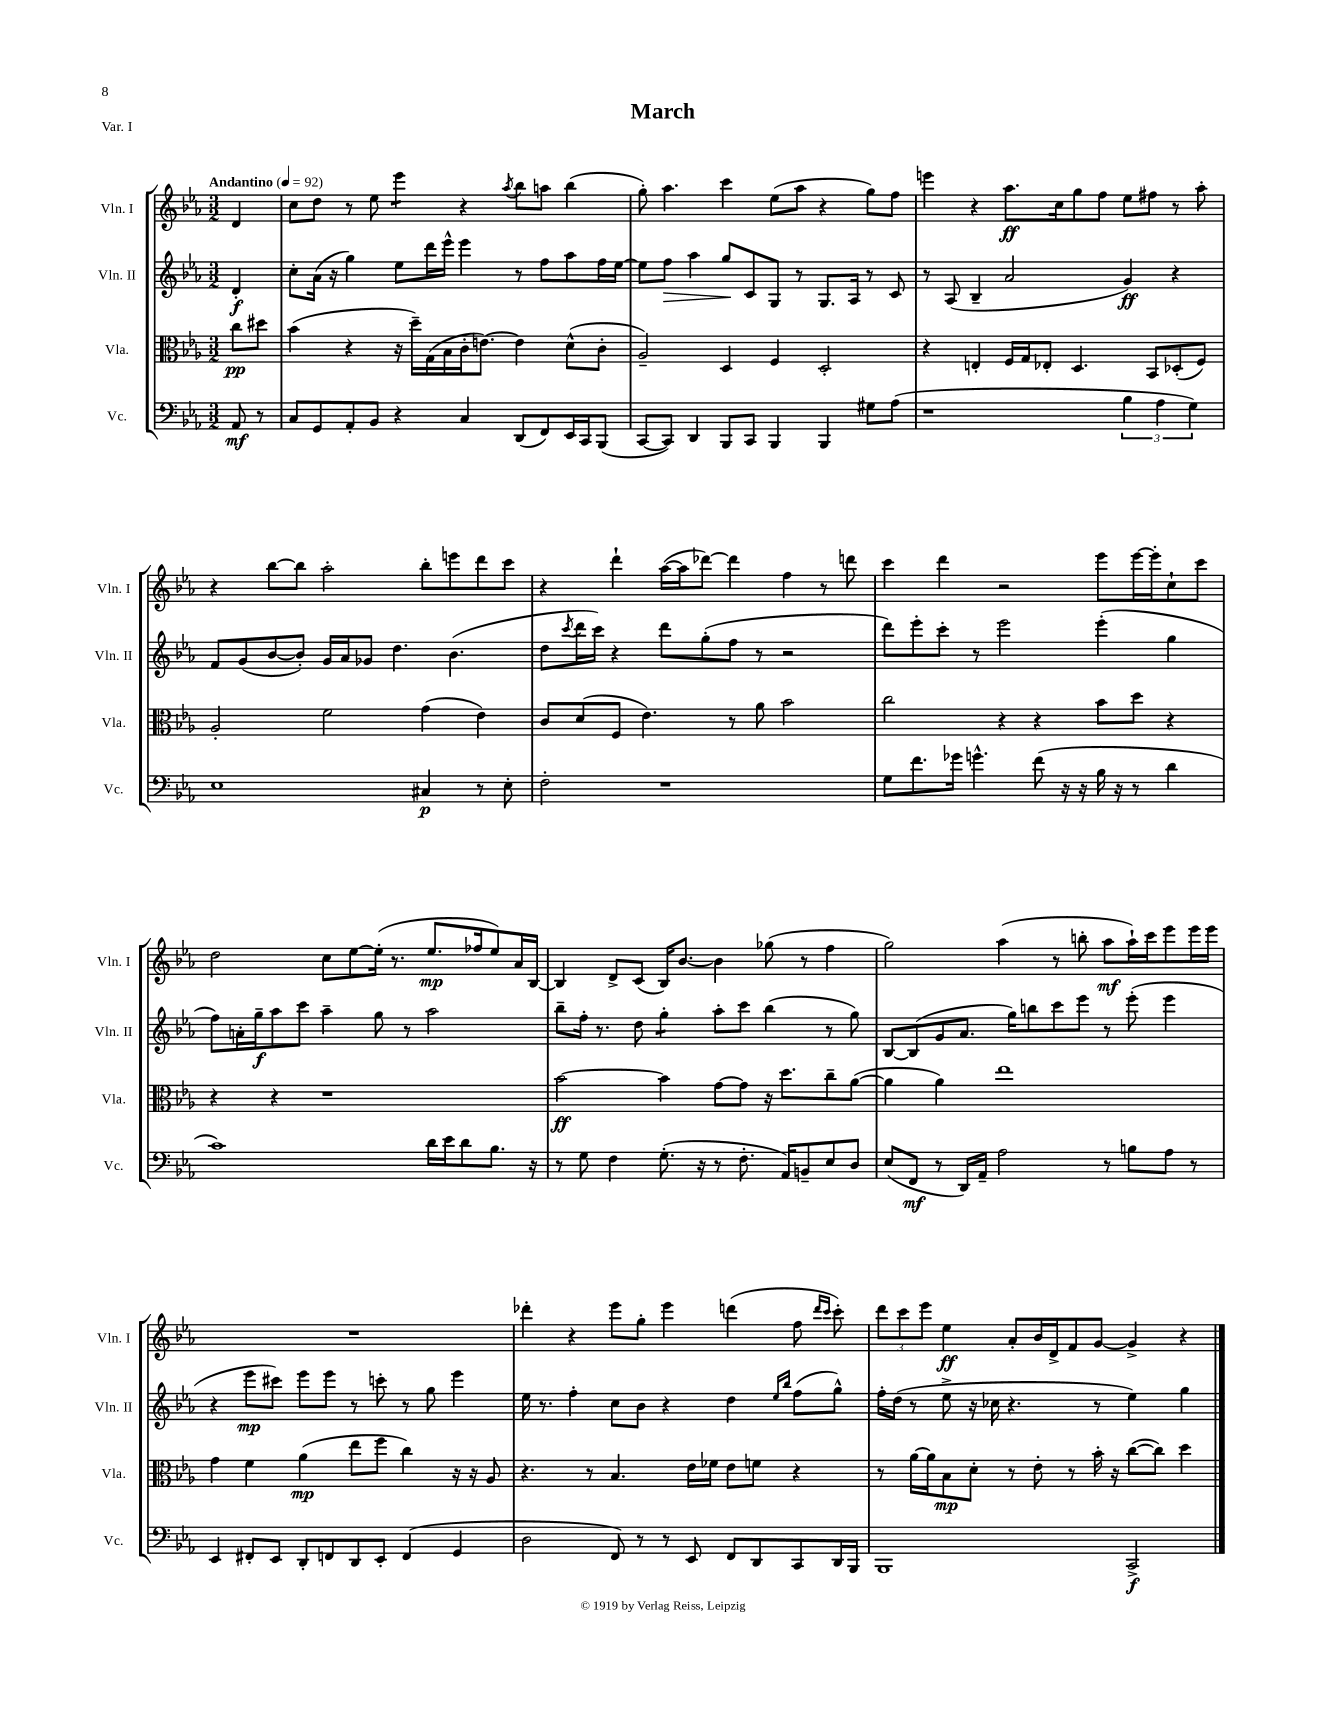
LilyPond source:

\header { title = "March" piece = "Var. I" }
<<
\new StaffGroup <<
\new Staff = "s0" \with { instrumentName = "Vln. I" shortInstrumentName = "Vln. I" } {
    \clef treble \key ees \major \numericTimeSignature \time 3/2 \partial 4 \tempo "Andantino" 4 = 92
    d'4 |
    c''8 d''8 r8 ees''8 ees'''4:8 r4 \acciaccatura { aes''8 } bes''8 a''8 bes''4( |
    g''8-.) aes''4. c'''4 ees''8( aes''8 r4 g''8) f''8 |
    e'''4 r4 aes''8.\ff c''16 g''8 f''8 ees''8 fis''8 r8 aes''8-. |
    r4 bes''8~ bes''8 aes''2-. bes''8-. e'''8 d'''8 c'''8 |
    r4 d'''4-! aes''16~( aes''16 des'''8~) des'''4 f''4 r8 d'''8 |
    c'''4 d'''4 r2 ees'''8 ees'''16~ ees'''16-. c''8-! c'''8 |
    d''2 c''8 ees''8~ ees''16-.( r8. ees''8.\mp fes''16 ees''8) aes'16 bes16~ |
    bes4 d'8-> c'8( bes16) bes'8.~ bes'4 ges''8( r8 f''4 |
    g''2) aes''4( r8 b''8-. aes''8\mf aes''16-!) c'''16 ees'''8 ees'''16 ees'''16 |
    R1. |
    des'''4-. r4 ees'''8 g''8-. ees'''4 d'''4( f''8 \grace { d'''16 c'''16 } c'''8-.) |
    \tuplet 3/2 { d'''8 c'''8 ees'''8 } ees''4\ff aes'8-. bes'16 d'16-> f'8 g'8~ g'4-> r4 \bar "|." |
}
\new Staff = "s1" \with { instrumentName = "Vln. II" shortInstrumentName = "Vln. II" } {
    \clef treble \key ees \major \numericTimeSignature \time 3/2 \partial 4
    d'4-.\f |
    c''8-. aes'16( r16 g''4) ees''8 d'''16 ees'''16-^ ees'''4 r8 f''8 aes''8 f''16 ees''16~ |
    ees''8 f''8\> aes''4 g''8\! c'8 g8 r8 g8. aes16 r8 c'8 |
    r8 aes8( bes4-- aes'2 g'4\ff) r4 |
    f'8 g'8( bes'8~ bes'8-.) g'16 aes'16 ges'8 d''4. bes'4.( |
    d''8 \acciaccatura { c'''8 } d'''16 c'''16) r4 d'''8 g''8-.( f''8 r8 r2 |
    d'''8) ees'''8-. c'''8-. r8 ees'''2 ees'''4-.( g''4 |
    f''8) a'16-. g''16--\f aes''8 c'''8 aes''4-- g''8 r8 aes''2 |
    bes''8-- f''16-. r8. d''8 g''4:8-. aes''8-. c'''8 bes''4( r8 g''8) |
    bes8~ bes8( g'8 aes'8. g''16) b''8 c'''8 ees'''8 r8 ees'''8-.( ees'''4 |
    r4 ees'''8\mp cis'''8) ees'''8 ees'''8 r8 c'''8-. r8 g''8 ees'''4 |
    ees''16 r8. f''4-. c''8 bes'8 r4 d''4 \grace { ees''16 bes''16 } f''8( g''8-^) |
    f''16-. d''16( r8 ees''8-> r16 ces''16 r4. r8 ees''4) g''4 \bar "|." |
}
\new Staff = "s2" \with { instrumentName = "Vla." shortInstrumentName = "Vla." } {
    \clef alto \key ees \major \numericTimeSignature \time 3/2 \partial 4
    c''8\pp dis''8 |
    bes'4( r4 r16 d''16--) g16( bes16 c'16-. e'8.~) e'4 d'8-^( c'8-. |
    aes2--) d4 f4 d2-. |
    r4 e4-. f16 g16 ees8-. d4. bes,8 des8-.( f8) |
    aes2-. f'2 g'4( ees'4) |
    c'8 d'8( f8 ees'4.) r8 aes'8 bes'2 |
    c''2 r4 r4 bes'8 d''8 r4 |
    r4 r4 r1 |
    bes'2~\ff bes'4 g'8~ g'8 r16 d''8. c''8-- aes'8~( |
    aes'4 aes'4) ees''1 |
    g'4 f'4 aes'4\mp( ees''8 f''8 c''4) r16 r16 aes8 |
    r4. r8 bes4. ees'16 fes'16 ees'8 f'8 r4 |
    r8 aes'16~ aes'16 bes8\mp d'8-. r8 ees'8-. r8 bes'16-. r16 c''8~( c''8) d''4 \bar "|." |
}
\new Staff = "s3" \with { instrumentName = "Vc." shortInstrumentName = "Vc." } {
    \clef bass \key ees \major \numericTimeSignature \time 3/2 \partial 4
    aes,8\mf r8 |
    c8 g,8 aes,8-. bes,8 r4 c4 d,8( f,8) ees,16 c,16 bes,,8( |
    c,8~ c,8) d,4 bes,,8 c,8 bes,,4 bes,,4 gis8 aes8( |
    r1 \tuplet 3/2 { bes4 aes4 g4) } |
    ees1 cis4\p r8 ees8-. |
    f2-. r1 |
    g8 f'8. ges'16 g'4.-^ f'8( r16 r16 bes16 r16 r8 d'4 |
    c'1) d'16 ees'16 d'8 bes8. r16 |
    r8 g8 f4 g8.-.( r16 r8 f8.-. aes,16) b,8-- ees8 d8 |
    ees8( f,8\mf r8 d,16) aes,16-- aes2 r8 b8 aes8 r8 |
    ees,4 fis,8-. ees,8 d,8-. f,8 d,8 ees,8-. f,4( g,4 |
    d2 f,8) r8 r8 ees,8 f,8 d,8 c,8 d,16 bes,,16 |
    bes,,1 c,2->\f \bar "|." |
}
>>
>>
\layout { \context { \Score \remove "Bar_number_engraver" } }
